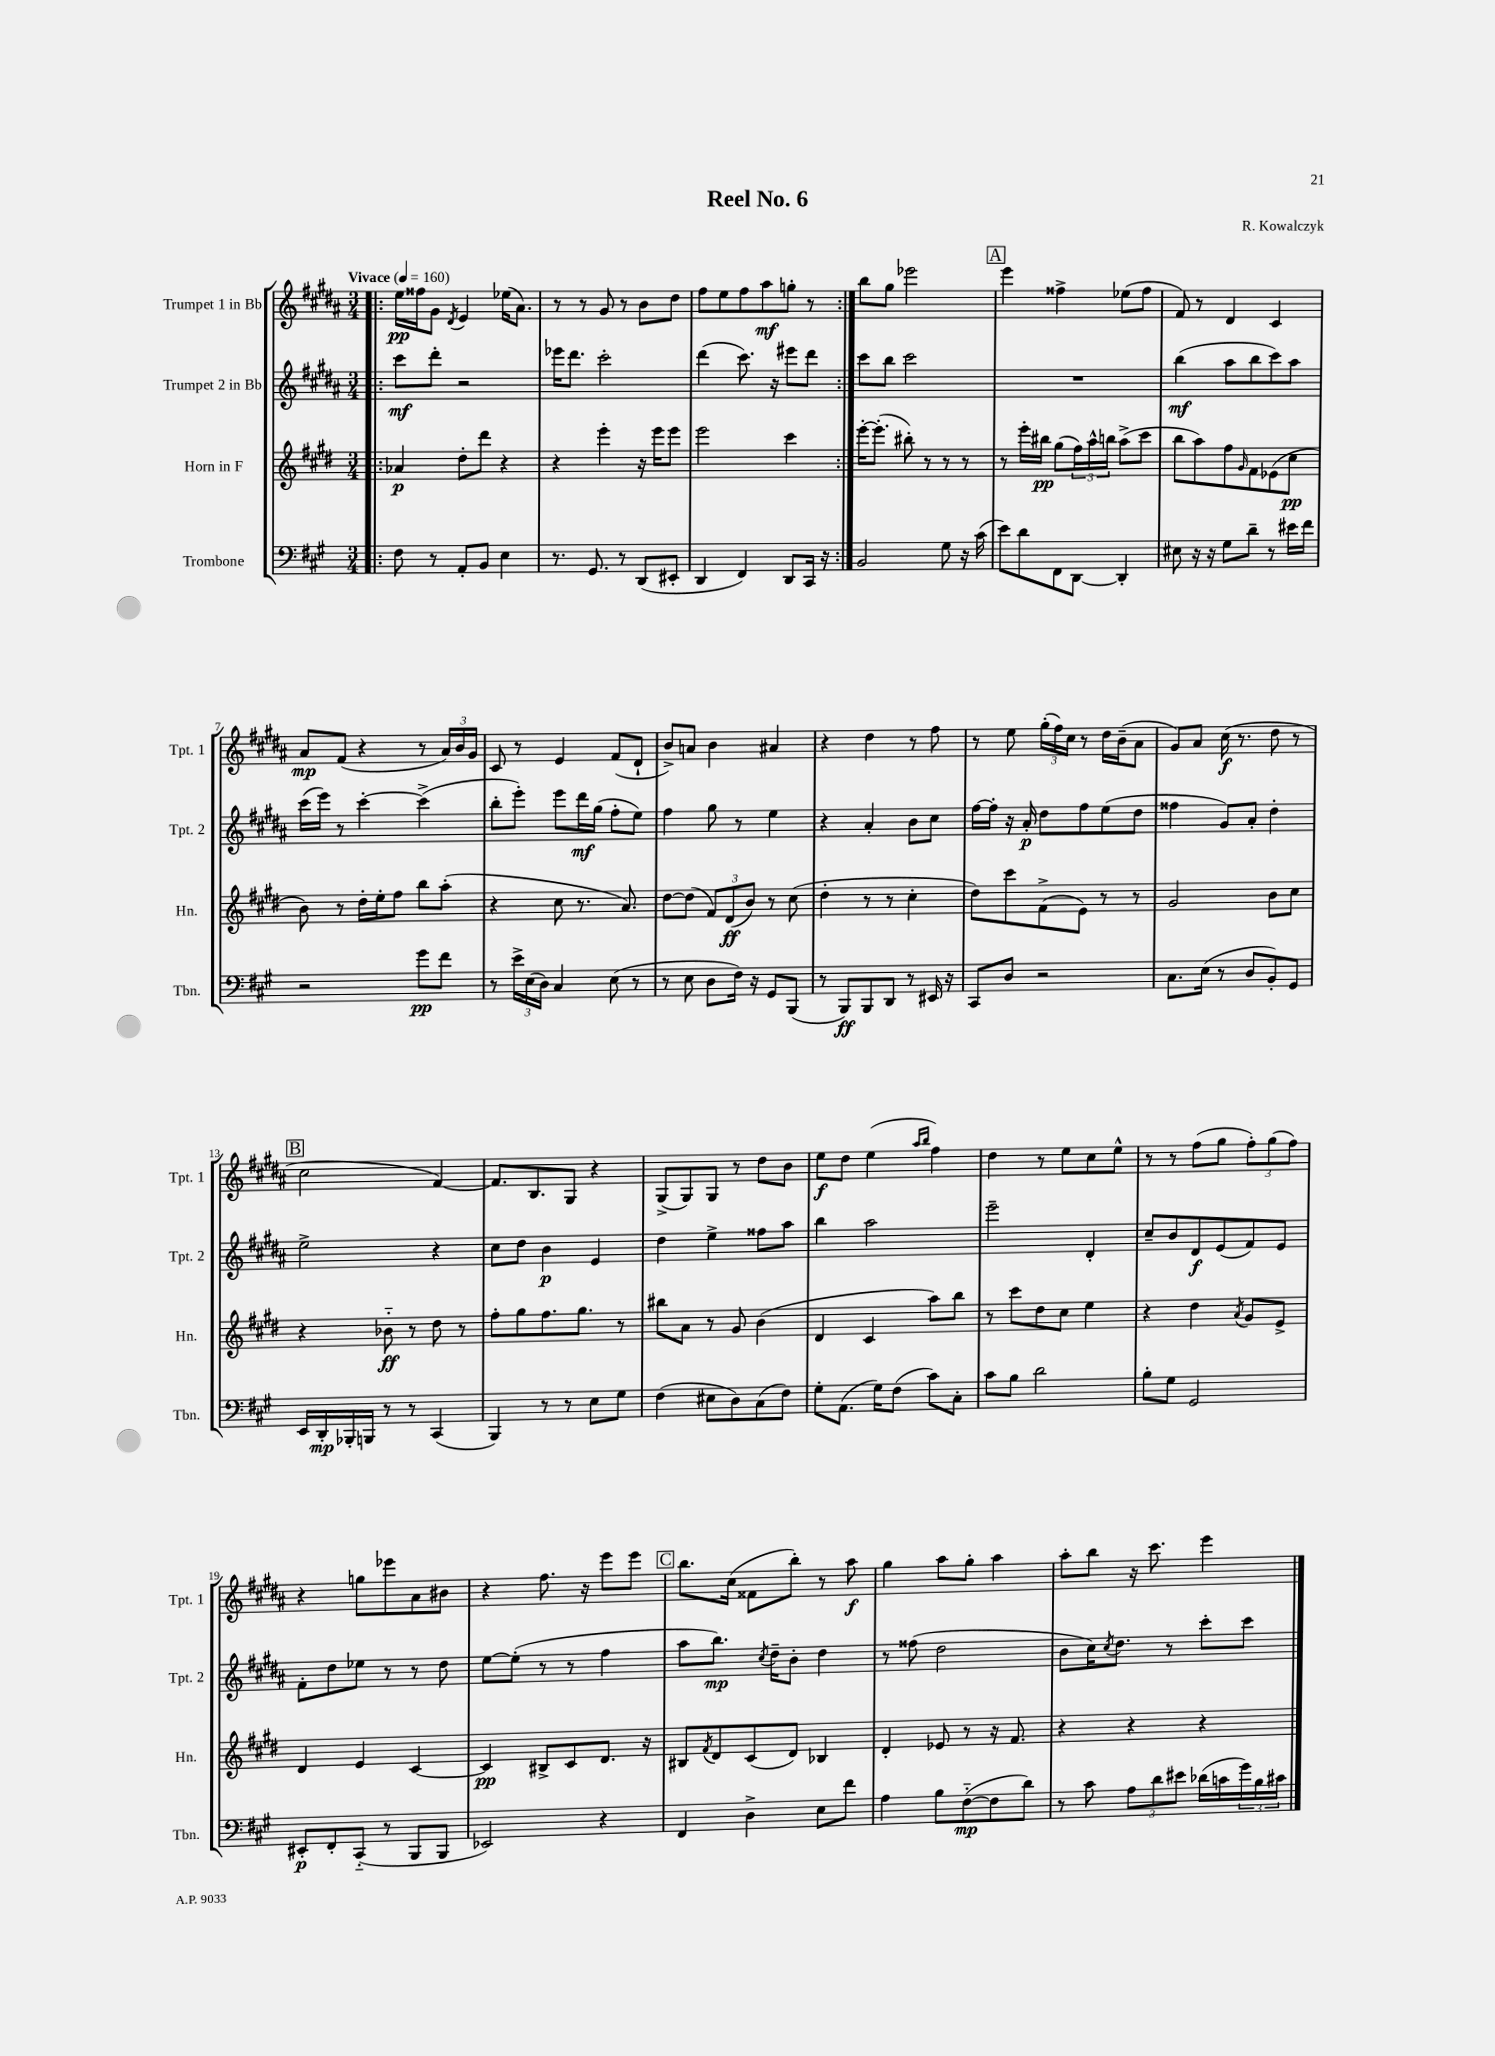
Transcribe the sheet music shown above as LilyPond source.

\header { title = "Reel No. 6" composer = "R. Kowalczyk" }
<<
\new StaffGroup <<
\new Staff = "s0" \with { instrumentName = "Trumpet 1 in Bb" shortInstrumentName = "Tpt. 1" } {
    \clef treble \key b \major \numericTimeSignature \time 3/4 \tempo "Vivace" 4 = 160
    \repeat volta 2 { \bar ".|:" e''16\pp fisis''16 gis'8 \acciaccatura { dis'8 } e'4 ees''16( ais'8.) |
    r8 r8 gis'8 r8 b'8 dis''8 |
    fis''8 e''8 fis''8 ais''8\mf g''8-. r8 | }
    b''8 gis''8 ees'''2 |
    \mark \markup { \box "A" } e'''4 fisis''4-> ees''8( fisis''8 |
    fis'8) r8 dis'4 cis'4 |
    ais'8\mp fis'8( r4 r8 \tuplet 3/2 { ais'16) b'16 gis'16 } |
    cis'8 r8 e'4 fis'8( dis'8-! |
    b'8->) a'8 b'4 ais'4 |
    r4 dis''4 r8 fis''8 |
    r8 e''8 \tuplet 3/2 { gis''16-.( fis''16) cis''16 } r8 dis''16 b'16--( ais'8 |
    gis'8) ais'8 cis''16\f( r8. dis''8 r8 |
    \mark \markup { \box "B" } cis''2 fis'4~) |
    fis'8. b8. gis8 r4 |
    gis8->( gis8) gis8 r8 dis''8 b'8 |
    e''8\f dis''8 e''4( \grace { ais''16 b''16 } fis''4) |
    dis''4 r8 e''8 cis''8 e''8-^ |
    r8 r8 fis''8( gis''8 \tuplet 3/2 { fis''8-.) gis''8( fis''8) } |
    r4 g''8 ees'''8 ais'8 bis'8 |
    r4 fis''8. r16 e'''8 e'''8 |
    \mark \markup { \box "C" } b''8. cis''16( fisis'8 b''8-.) r8 ais''8\f |
    gis''4 ais''8 gis''8-. ais''4 |
    ais''8-. b''8 r16 cis'''8. e'''4 \bar "|." |
}
\new Staff = "s1" \with { instrumentName = "Trumpet 2 in Bb" shortInstrumentName = "Tpt. 2" } {
    \clef treble \key b \major \numericTimeSignature \time 3/4
    \repeat volta 2 { \bar ".|:" cis'''8\mf dis'''8-. r2 |
    ees'''16 dis'''8. cis'''2-. |
    dis'''4( cis'''8.) r16 eis'''8 dis'''8 | }
    cis'''8 b''8 cis'''2 |
    \mark \markup { \box "A" } R2. |
    b''4\mf( ais''8 b''8 cis'''8) ais''8 |
    cis'''16( e'''16) r8 cis'''4~-. cis'''4->( |
    b''8-. e'''8-.) e'''8 dis'''16\mf gis''16( fis''8-. e''8) |
    fis''4 gis''8 r8 e''4 |
    r4 ais'4-. b'8 cis''8 |
    fis''16~ fis''16-. r16 ais'16-.\p dis''8 fis''8 e''8( dis''8 |
    fisis''4 gis'8) ais'8-. dis''4-. |
    \mark \markup { \box "B" } e''2-> r4 |
    cis''8 dis''8 b'4\p e'4 |
    dis''4 e''4-> fisis''8 ais''8 |
    b''4 ais''2 |
    e'''2-- dis'4-. |
    cis''8-- b'8 dis'8\f e'8( fis'8) e'8 |
    fis'8-. dis''8 ees''8 r8 r8 dis''8 |
    e''8~ e''8-.( r8 r8 fis''4 |
    \mark \markup { \box "C" } ais''8 b''8.\mp) \acciaccatura { cis''8 } dis''16-- b'8-. dis''4 |
    r8 fisis''8( dis''2 |
    b'8 cis''16) \acciaccatura { cis''8 } dis''8. r8 cis'''8-. cis'''8 \bar "|." |
}
\new Staff = "s2" \with { instrumentName = "Horn in F" shortInstrumentName = "Hn." } {
    \clef treble \key e \major \numericTimeSignature \time 3/4
    \repeat volta 2 { \bar ".|:" aes'4\p dis''8-. dis'''8 r4 |
    r4 e'''4-. r16 e'''16 e'''8 |
    e'''2 cis'''4 | }
    e'''16~-. e'''8.-.( bis''8-.) r8 r8 r8 |
    \mark \markup { \box "A" } r8 e'''16-. bis''16\pp gis''8( \tuplet 3/2 { fis''16) a''16-^ b''16 } a''8->( cis'''8 |
    b''8 a''8) fis''8 \grace { gis'16 } fis'8 ees'8( cis''8\pp |
    b'8) r8 dis''16-. e''16-. fis''8 b''8 a''8-.( |
    r4 cis''8 r8. a'8.) |
    dis''8~ dis''8( \tuplet 3/2 { fis'8) dis'8\ff( b'8) } r8 cis''8( |
    dis''4-. r8 r8 cis''4-. |
    dis''8) cis'''8 fis'8->( e'8) r8 r8 |
    gis'2 b'8 cis''8 |
    \mark \markup { \box "B" } r4 bes'8-_\ff r8 dis''8 r8 |
    fis''8-. gis''8 fis''8. gis''8. r8 |
    bis''8 a'8 r8 gis'8 b'4( |
    dis'4 cis'4 a''8) b''8 |
    r8 cis'''8 dis''8 cis''8 e''4 |
    r4 dis''4 \acciaccatura { a'8 } gis'8 e'8-> |
    dis'4 e'4 cis'4~ |
    cis'4\pp bis8-> cis'8 dis'8. r16 |
    \mark \markup { \box "C" } bis8 \acciaccatura { fis'8 } dis'8 cis'8( dis'8) bes4 |
    dis'4-. ees'8 r8 r16 fis'8. |
    r4 r4 r4 \bar "|." |
}
\new Staff = "s3" \with { instrumentName = "Trombone" shortInstrumentName = "Tbn." } {
    \clef bass \key a \major \numericTimeSignature \time 3/4
    \repeat volta 2 { \bar ".|:" fis8 r8 a,8-. b,8 e4 |
    r8. gis,8. r8 d,8( eis,8-. |
    d,4 fis,4) d,8 cis,16 r16 | }
    b,2 gis8 r16 cis'16( |
    \mark \markup { \box "A" } e'8) d'8 fis,8 d,8~ d,4-. |
    eis8 r16 r16 gis8 d'8-- r8 eis'16 fis'16 |
    r2 gis'8\pp fis'8 |
    r8 \tuplet 3/2 { e'16-> e16( d16) } cis4 e8( r8 |
    r8 e8 d8 fis16) r16 gis,8 b,,8( |
    r8 b,,8\ff) b,,8 d,8 r8 eis,16 r16 |
    cis,8 d8 r2 |
    cis8. e16( r8 d8 b,8-.) gis,8 |
    \mark \markup { \box "B" } e,16 d,16-.\mp bes,,16-. b,,16 r8 r8 cis,4( |
    b,,4) r8 r8 e8 gis8 |
    fis4( eis8 d8) cis8( fis8) |
    gis8-. a,8.( gis16) fis8( cis'8) cis8-. |
    cis'8 b8 d'2 |
    b8-. gis8 gis,2 |
    eis,8-.\p fis,8-. cis,8-_( r8 b,,8 b,,8 |
    ees,2) r4 |
    \mark \markup { \box "C" } fis,4 d4-> e8 fis'8 |
    a4 b8 fis8~-_\mp( fis8 d'8) |
    r8 cis'8 \tuplet 3/2 { a8 d'8 eis'8 } des'16( c'16 \tuplet 3/2 { gis'16) b16 cis'16 } \bar "|." |
}
>>
>>
